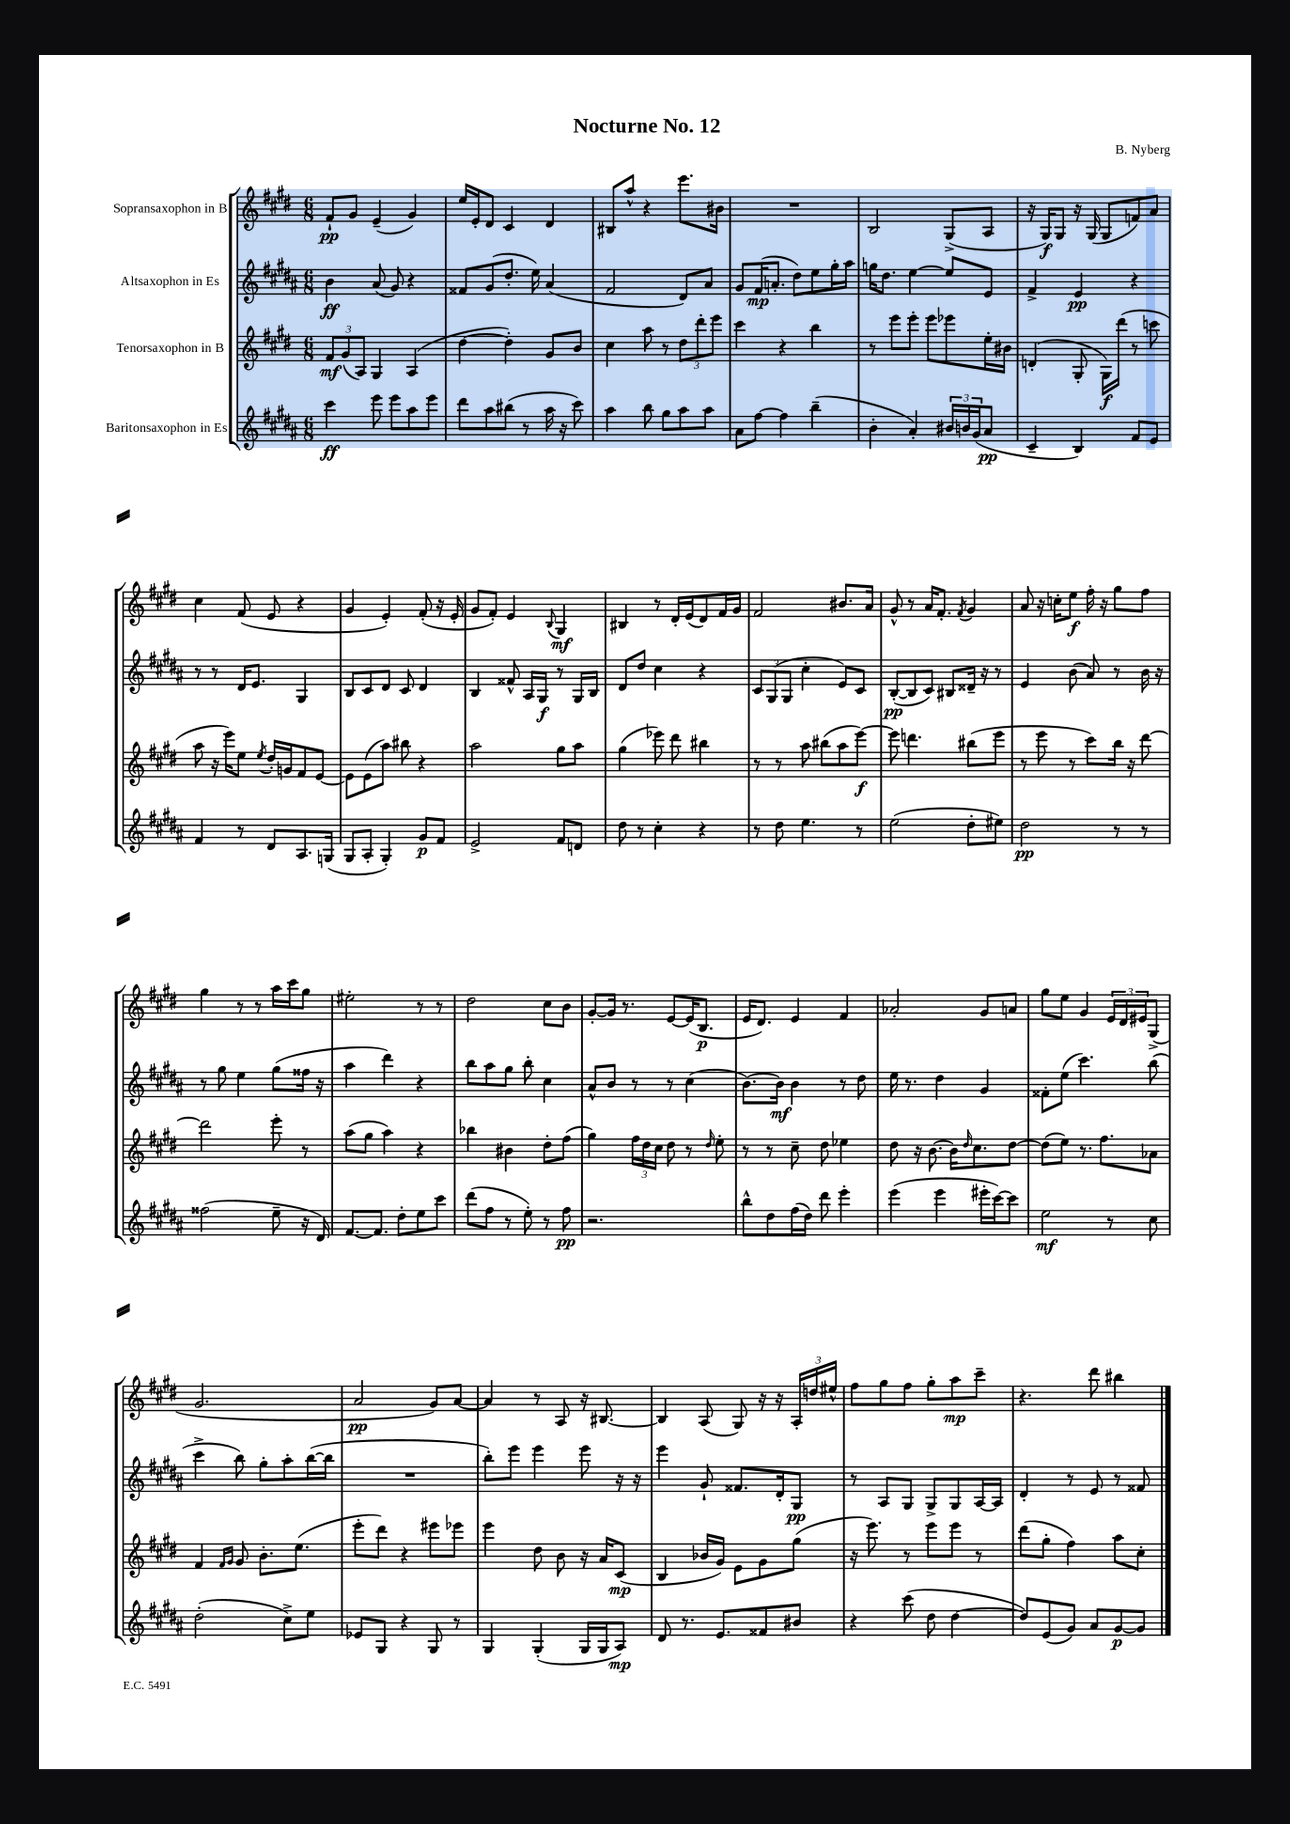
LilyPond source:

\header { title = "Nocturne No. 12" composer = "B. Nyberg" }
<<
\new StaffGroup <<
\new Staff = "s0" \with { instrumentName = "Sopransaxophon in B" } {
    \clef treble \key e \major \numericTimeSignature \time 6/8
    fis'8-!\pp gis'8 e'4--( gis'4) |
    e''16 e'16-. dis'8 cis'4 dis'4 |
    bis8 a''8-^ r4 e'''8. bis'16 |
    R2. |
    b2 gis8->( a8 |
    r16 gis16\f) gis8 r16 gis16( gis8 f'8) a'8 |
    cis''4 fis'8( e'8 r4 |
    gis'4 e'4-.) fis'8-.( r16 e'16-. |
    gis'8 fis'8-.) e'4 \appoggiatura { b8 } gis4\mf |
    bis4 r8 dis'16-. e'16( dis'8) fis'16 gis'16 |
    fis'2 bis'8. a'16 |
    gis'8-^ r8 a'16 fis'8.-. \acciaccatura { fis'8 } gis'4 |
    a'8 r16 c''16-. e''8\f fis''16-. r16 gis''8 fis''8 |
    gis''4 r8 r8 a''16 cis'''16 gis''8 |
    eis''2-. r8 r8 |
    dis''2 cis''8 b'8 |
    gis'8~-. gis'16 r8. e'8~ e'16( b8.\p |
    e'16 dis'8.) e'4 fis'4 |
    aes'2-. gis'8 a'8 |
    gis''8 e''8 gis'4 \tuplet 3/2 { e'16 dis'16 eis'16 } gis8->( |
    gis'2. |
    a'2\pp gis'8) a'8~ |
    a'4 r8 a8 r16 bis8.~ |
    bis4 a8( gis8) r16 r16 \tuplet 3/2 { a16-. d''16 eis''16-^ } |
    fis''8 gis''8 fis''8 gis''8-. a''8\mp cis'''8-- |
    r4. dis'''8 bis''4 \bar "|." |
}
\new Staff = "s1" \with { instrumentName = "Altsaxophon in Es" } {
    \clef treble \key b \major \numericTimeSignature \time 6/8
    b'4\ff ais'8( gis'8) r4 |
    fisis'8 gis'8( dis''8.-. e''16) ais'4( |
    fis'2 dis'8) ais'8 |
    gis'8 fis'16\mp( a'8.-. dis''8) e''8 gis''16-. ais''16 |
    g''16 dis''8. e''4~ e''8 e'8 |
    fis'4-> e'4\pp r4 |
    r8 r8 dis'16 e'8. gis4 |
    b8 cis'8 dis'8 cis'8 dis'4 |
    b4 fisis'8-^ ais16 gis16\f r8 gis16 b16 |
    dis'8 dis''8 cis''4 r4 |
    \tuplet 3/2 { cis'8 gis8( gis8 } cis''4-. e'8) cis'8 |
    b8~-.\pp( b8 cis'8) bis8 disis'16-- r16 r8 |
    e'4 b'8( ais'8) r8 b'16 r16 |
    r8 gis''8 e''4 gis''8( fisis''16 r16 |
    ais''4 dis'''4) r4 |
    b''8 ais''8 gis''8 b''8-. cis''4 |
    ais'8-^ b'8 r8 r8 cis''4( |
    b'8.~) b'16\mf b'4 r8 dis''8 |
    e''16 r8. dis''4 gis'4 |
    fisis'8-. e''8( cis'''4.) b''8( |
    cis'''4-> b''8) gis''8-. ais''8-. b''16~( b''16 |
    R2. |
    b''8-.) e'''8 e'''4 e'''8 r16 r16 |
    e'''4 gis'8-! fisis'8. dis'16-. gis8\pp |
    r8 ais8 gis8 gis8-> gis8 ais16~ ais16 |
    dis'4-. r8 e'8 r8 fisis'8 \bar "|." |
}
\new Staff = "s2" \with { instrumentName = "Tenorsaxophon in B" } {
    \clef treble \key e \major \numericTimeSignature \time 6/8
    \tuplet 3/2 { fis'8\mf gis'8( a8) } gis4 a4( |
    dis''4~ dis''4-.) gis'8 b'8 |
    cis''4 a''8 r8 \tuplet 3/2 { dis''8 dis'''8-. e'''8 } |
    cis'''4 r4 b''4 |
    r8 e'''8 e'''8-. e'''8 ees'''8 e''16-. bis'16 |
    d'4-.( gis8-. gis16\f) dis'''16( r8 c'''8 |
    a''8 r16 e'''16) e''8 \acciaccatura { e''8 } dis''16-. g'16 fis'8 e'8~ |
    e'8 e'8( a''8) bis''8 r4 |
    a''2 gis''8 a''8 |
    gis''4( ees'''8) dis'''8 bis''4 |
    r8 r8 a''8 bis''8( a''8 e'''8~\f) |
    e'''8 d'''4. bis''8( e'''8 |
    r8 e'''8 r8 cis'''8) b''16 r16 dis'''8~ |
    dis'''2 e'''8-. r8 |
    a''8( gis''8 a''4) r4 |
    bes''4 bis'4 dis''8-. fis''8( |
    gis''4) \tuplet 3/2 { fis''16 dis''16 cis''16 } dis''8 r8 \grace { dis''16 } e''8-. |
    r8 r8 cis''8-- dis''8 ees''4 |
    dis''8 r16 b'8.~ b'16 \grace { dis''16 } cis''8. dis''8~ |
    dis''8( e''8) r8. fis''8. aes'8 |
    fis'4 \grace { fis'16 gis'16 } gis'8 b'8.-. e''8.( |
    e'''8-. dis'''8) r4 eis'''8 ees'''8 |
    e'''4 dis''8 b'8 r16 a'16 cis'8\mp( |
    b4 bes'16 gis'16) e'8 gis'8 gis''8( |
    r16 e'''8.) r8 e'''8 e'''8 r8 |
    dis'''8( gis''8-. fis''4) a''8 cis''8-. \bar "|." |
}
\new Staff = "s3" \with { instrumentName = "Baritonsaxophon in Es" } {
    \clef treble \key b \major \numericTimeSignature \time 6/8
    cis'''4\ff e'''8 e'''8 ais''8 e'''8 |
    dis'''8 ais''8 bis''8( r8 ais''16 r16 cis'''8) |
    ais''4 b''8 gis''8 ais''8 ais''8 |
    ais'8 fis''8~ fis''4 b''4--( |
    b'4-. ais'4-.) \tuplet 3/2 { bis'16 b'16 gis'16( } ais'8\pp |
    cis'4-- b4) fis'8 e'8 |
    fis'4 r8 dis'8 ais8. g16( |
    gis8 ais8-. gis4-.) gis'8\p fis'8 |
    e'2-> fis'8 d'8 |
    dis''8 r8 cis''4-. r4 |
    r8 dis''8 e''4. r8 |
    e''2( dis''8-. eis''8) |
    dis''2\pp r8 r8 |
    fisis''2( e''8-- r16 dis'16) |
    fis'8.~ fis'8. dis''8-. e''8 cis'''8 |
    dis'''8( fis''8 r8 e''8-.) r8 fis''8\pp |
    r2. |
    b''8-^ dis''8 fis''16( dis''16) dis'''8 e'''4-. |
    e'''4( e'''4 eis'''16-. cis'''16~) cis'''8 |
    e''2\mf r8 cis''8 |
    dis''2-.( cis''8->) e''8 |
    ees'8 gis8 r4 gis8 r8 |
    gis4 gis4-.( gis16 gis16 ais8\mp) |
    dis'8 r8. e'8. fisis'8 bis'8 |
    r4 cis'''8( dis''8 dis''4~ |
    dis''8) e'8( gis'8) ais'8 gis'8~\p gis'8 \bar "|." |
}
>>
>>
\layout { \context { \Score \remove "Bar_number_engraver" } }
